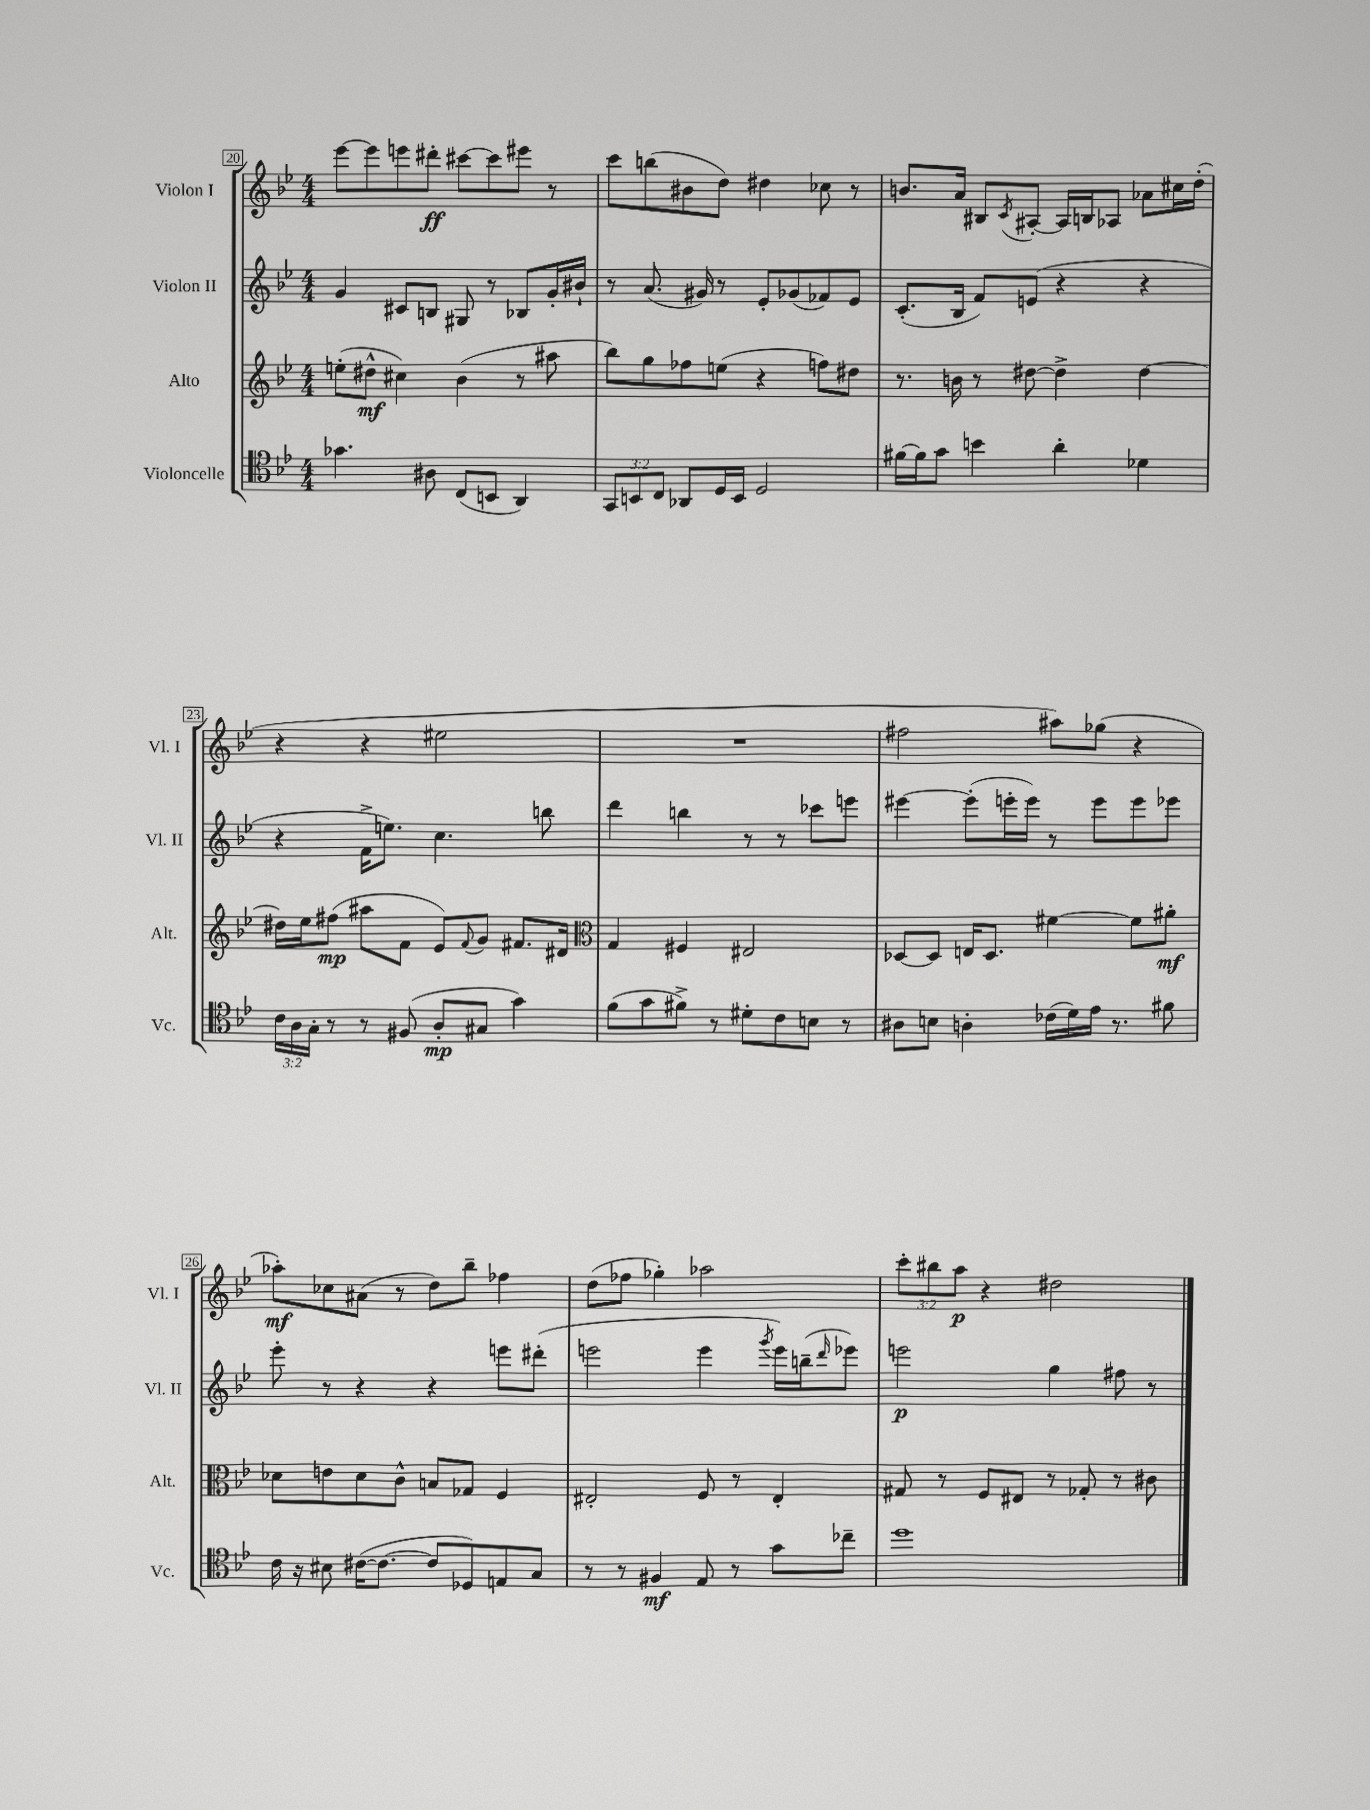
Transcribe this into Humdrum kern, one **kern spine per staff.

**kern	**kern	**kern	**kern
*staff4	*staff3	*staff2	*staff1
*clefC4	*clefG2	*clefG2	*clefG2
*k[b-e-]	*k[b-e-]	*k[b-e-]	*k[b-e-]
*M4/4	*M4/4	*M4/4	*M4/4
4.g-	(8ee'	4g	[8eee-
.	8dd#^^	.	8eee-]
.	4cc#)	8c#	8eee
8A#	.	8B	8ddd#'
(8C	(4b-	8G#	[8ccc#
8BB	.	8r	8ccc#]
4AA)	8r	8B-	8eee#
.	8aa#	16g'	8r
.	.	16b#`	.
=	=	=	=
12GG	8bb-)	8r	8ccc
12BB	.	.	.
.	8gg	(8.a	(8bb
12C	.	.	.
8AA-	8ff-	.	8b#
.	.	16g#)	.
16D	(8ee	8r	8dd)
16BB	.	.	.
2D	4r	8e-'	4dd#
.	.	(8g-	.
.	8ff)	8f-)	8cc-
.	8dd#	8e-	8r
=	=	=	=
[16f#	8.r	(8.c'	8.b
16f#]	.	.	.
8g	.	.	.
.	16b	16B-	16a
4b	8r	8f)	8B#
.	.	.	8qc
.	[8dd#	(8e	[8A#'
4a'	4dd#^]	4r	16A#]
.	.	.	16B
.	.	.	8A-
4d-	[4dd#	4r	8a-
.	.	.	16cc#
.	.	.	(16dd'
=	=	=	=
24c	16dd#]	4r	4r
24A	.	.	.
.	16ee-	.	.
24G'	.	.	.
8r	(8ff#	.	.
8r	8aa#	16f^	4r
.	.	8.ee)	.
(8F#	8f	.	.
8A'	8e-)	4.cc	2ee#
.	8qqf	.	.
8G#	8g	.	.
4g)	8.f#	.	.
.	.	8bb	.
.	16d#	.	.
=	=	=	=
*	*clefC3	*	*
(8f	4G	4ddd	1r
8g	.	.	.
8f#^)	4F#	4bb	.
8r	.	.	.
8d#'	2E#	8r	.
8c	.	8r	.
8B	.	8ccc-	.
8r	.	8eee	.
=	=	=	=
8A#	[8D-	[4eee#	2ff#
8B	8D-]	.	.
4A'	16E	(8eee#']	.
.	8.D-	.	.
.	.	16eee'	.
.	.	16eee)	.
(16c-	[4f#	8r	8aa#)
16d)	.	.	.
16e-	.	8eee	(8gg-
8.r	.	.	.
.	8f#]	8eee	4r
8f#	8a#'	8eee-	.
=	=	=	=
16c	8d-	8eee-'	8aa-')
16r	.	.	.
8B#	8e	8r	8cc-
([16c#	8d-	4r	(8a#
8.c#_	.	.	.
.	8c^^	.	8r
8c#]	8B	4r	8dd)
8D-)	8G-	.	8bb-~
8E	4F	8eee	4ff-
8G	.	(8ddd#'	.
=	=	=	=
8r	2E#'	2eee	(8dd
8r	.	.	8ff-
4F#	.	.	4gg-')
8E-	8F	4eee	2aa-
8r	8r	.	.
.	.	8qggg	.
8g	4E#'	16eee)	.
.	.	(16bb~	.
.	.	16qqddd	.
8cc-~	.	8eee-)	.
=	=	=	=
1dd	8G#	2eee	12ccc'
.	.	.	12bb#
.	8r	.	.
.	.	.	12aa
.	8F	.	4r
.	8E#	.	.
.	8r	4gg	2dd#
.	8G-'	.	.
.	8r	8ff#	.
.	8c#	8r	.
==	==	==	==
*-	*-	*-	*-
